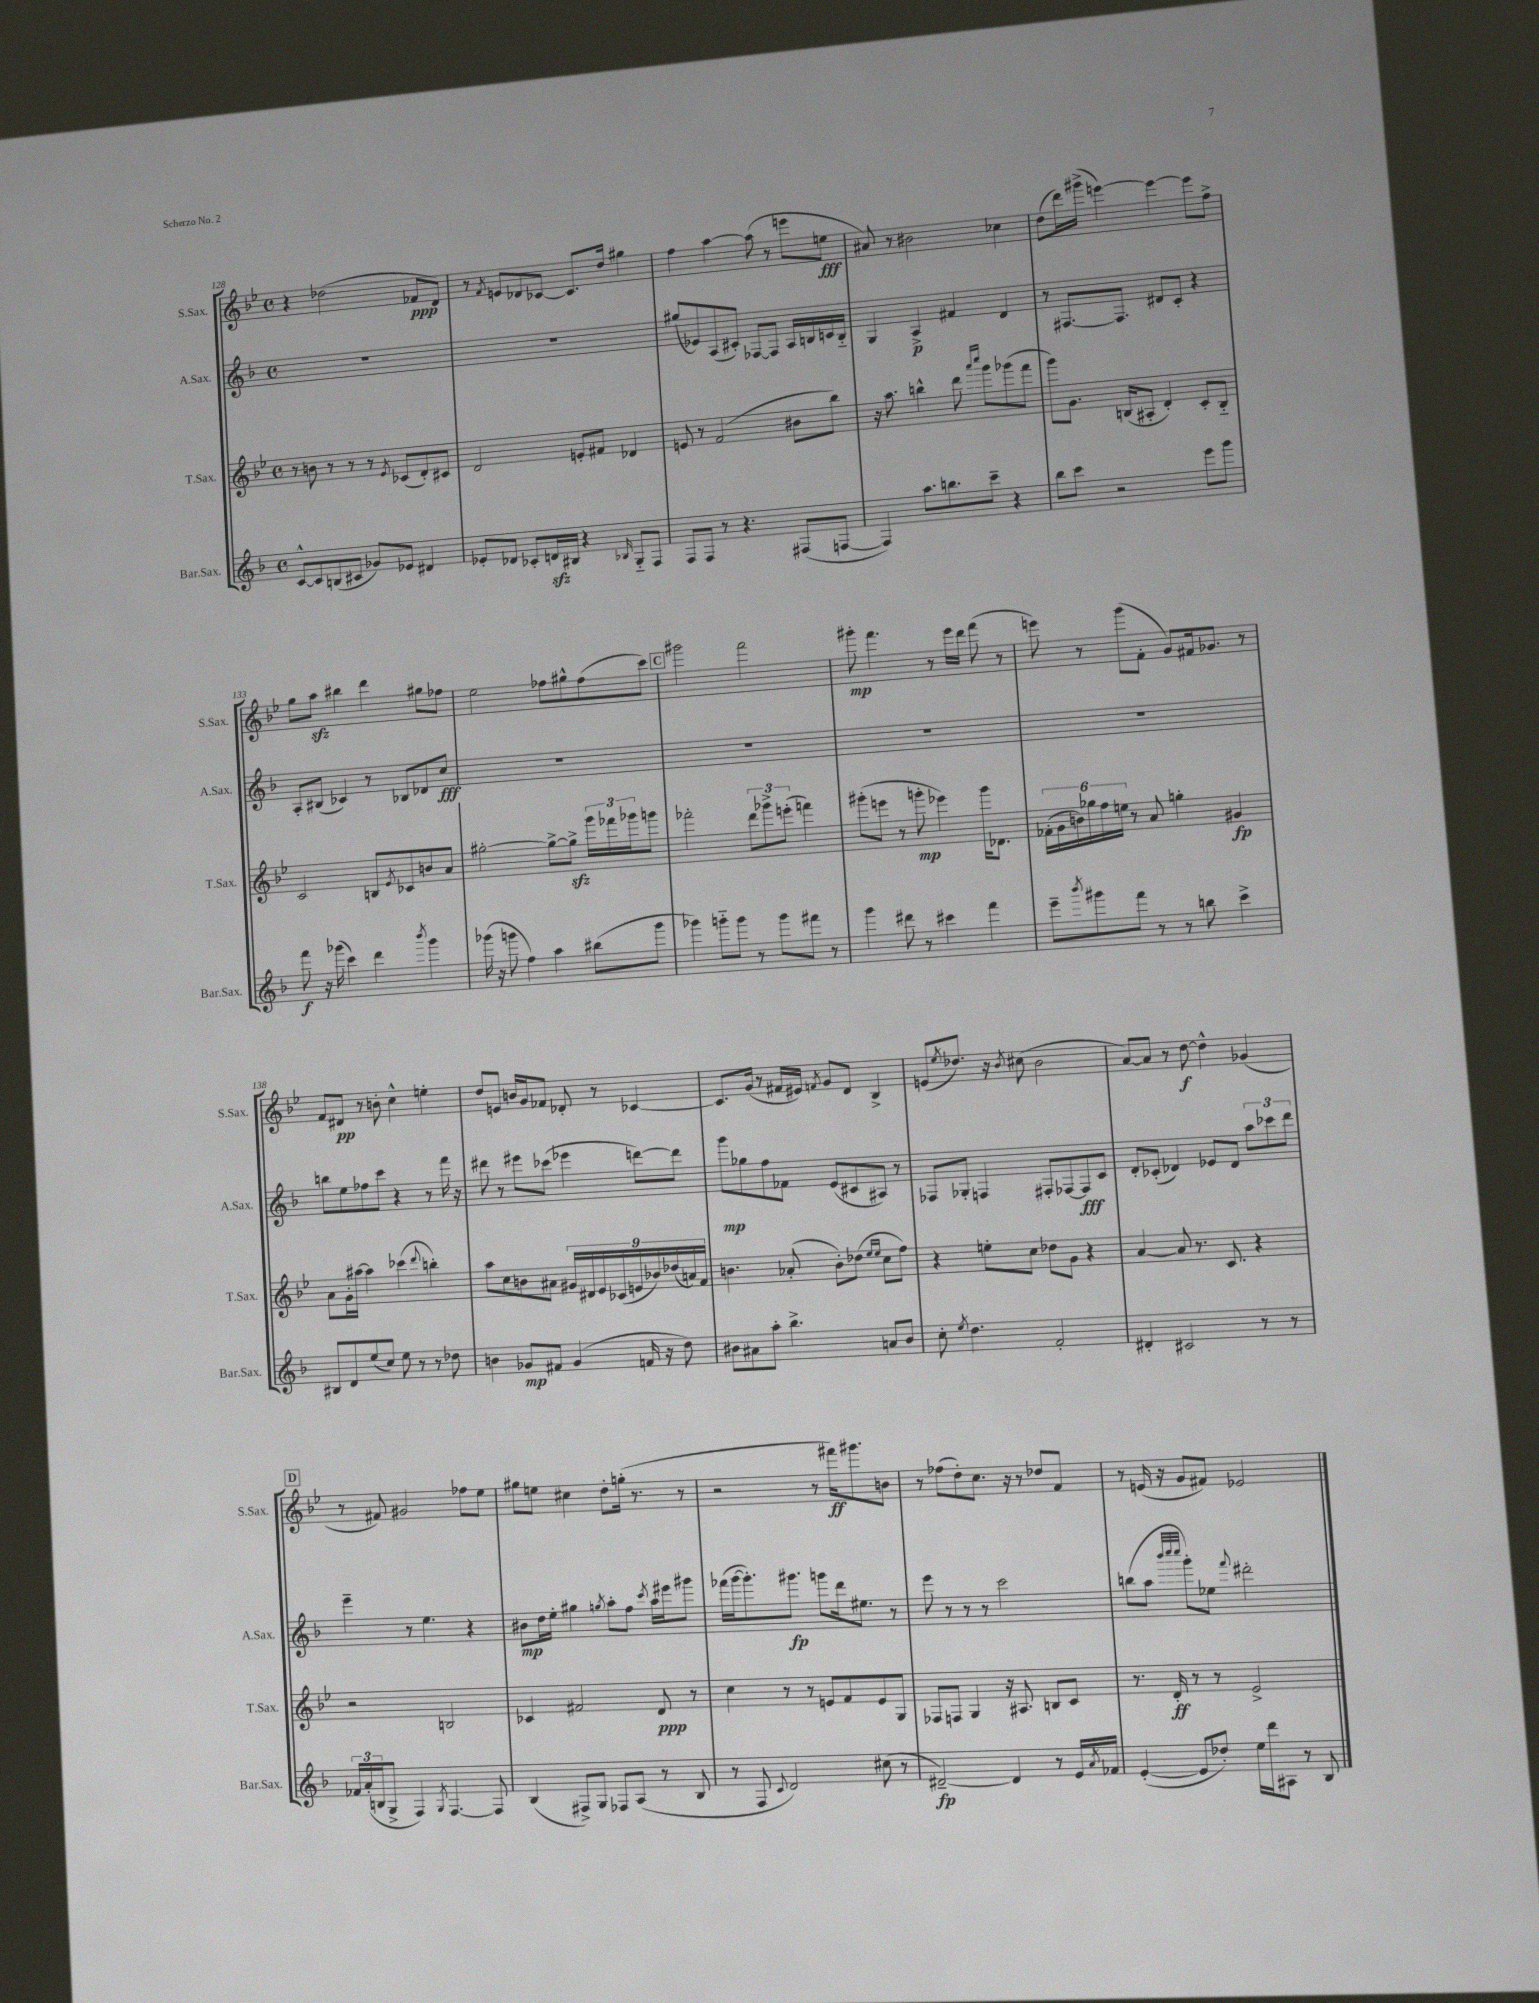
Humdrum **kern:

**kern	**kern	**kern	**kern
*staff4	*staff3	*staff2	*staff1
*clefG2	*clefG2	*clefG2	*clefG2
*k[b-]	*k[b-e-]	*k[b-]	*k[b-e-]
*M4/4	*M4/4	*M4/4	*M4/4
*met(c)	*met(c)	*met(c)	*met(c)
[8c^^	8r	1r	4r
8c]	8b	.	.
(8B	8r	.	(2dd-
8c#	8r	.	.
8g-)	8r	.	.
.	8qe-	.	.
8e-	(8c-	.	.
4d#	8d')	.	8f-
.	8c#	.	8d)
=	=	=	=
8e-'	2d	1r	8r
.	.	.	8qf
8d-	.	.	8e
8c-'	.	.	8d-
16d	.	.	[8c-
16B#	.	.	.
4r	8e'	.	8.c-]
.	8f#	.	.
.	.	.	16dd
16qqB-	.	.	.
8G'~	4d-	.	4gg#
8F	.	.	.
=	=	=	=
8F	8e	(8gg#	4ff
8F	8r	8e-)	.
8r	(2f	(8A	[4aa
4.r	.	8c#')	.
.	.	[8F-	(8aa]
.	.	8F-]	8r
(8F#	8b#	16A	8eee
.	.	16B	.
[8F	8bb-)	16c	8ee
.	.	16B'~	.
=	=	=	=
4F])	16r	4G	8a#)
.	8.aa	.	.
.	.	.	8r
8.aa	4bb^^	4A^	2b#
8.bb	.	.	.
.	8ddd	4f#	.
.	16qqaaa	.	.
.	16qqcccc	.	.
8ccc~	8ggg	.	.
4r	(8ggg-	4d	4cc-
.	8fff	.	.
=	=	=	=
8bb-	8ggg)	8r	(8dd
8ccc	8.g	[8.F#	16ddd)
.	.	.	(16ggg#^
2r	.	.	[4eee)
.	(16B	8.F#]	.
.	8A#'	.	.
.	4d')	8d#	4eee_
.	.	8c'	.
8eee	8c'	4r	8eee]
8ggg	8B'~	.	8ff^
=	=	=	=
8fff	2c	8A'	8gg
16r	.	(8B#	8aa
(16ggg-	.	.	.
4ccc)	.	4c-)	4bb#
4ddd	8B	8r	4ddd
.	8qe-	.	.
.	8c-	8B-	.
8qbbb-	.	.	.
4ggg-	8b	8d-	8gg#
.	8a	8cc	8ff-
=	=	=	=
(16ggg-	[2gg#'	1r	2ee-
16r	.	.	.
8ggg	.	.	.
4ff)	.	.	.
4aa	8gg#^_	.	8ff-
.	8gg#^]	.	8gg#^^
(8bb#	24ggg	.	(8ff-
.	24fff-	.	.
.	24ggg-	.	.
8ggg	8ggg	.	8ccc)
=	=	=	=
4ggg-)	2fff-'	1r	2ggg#
8ggg'~	.	.	.
8ggg	.	.	.
8r	12ddd	.	2fff
.	12ggg-^	.	.
8ggg	.	.	.
.	(12eee'	.	.
8fff#	4fff)	.	.
8r	.	.	.
=	=	=	=
4ggg	(8ggg#'	1r	8ggg#'
.	8eee	.	4.fff
8ddd#	8r	.	.
8r	8ggg'	.	.
4ccc#	4eee-)	.	8r
.	.	.	16eee-
.	.	.	16ddd
4fff	16ggg	.	(8fff
.	8.d-	.	.
.	.	.	8r
=	=	=	=
8eee~	(24f-'	1r	8eee)
.	24g	.	.
.	24b)	.	.
8qbbb-	.	.	.
8ggg#	24gg-	.	8r
.	24ff	.	.
.	24ee	.	.
8fff	8r	.	(8ggg
8r	8a	.	8f'
8r	4gg'	.	8g)
8bb	.	.	16f#
.	.	.	8.g-
4ccc^	4g#	.	.
.	.	.	8r
=	=	=	=
8B#	8a	8bb	8f
8d	16g'	8ee	8d#
.	[16aa#	.	.
(8ee	4aa#]	8ff-	8r
8cc)	.	8ccc	8b'
8ee	(4ccc-	4r	4cc^^
8r	.	.	.
.	8qqddd	.	.
8r	4bb')	8r	4ee'
8dd-	.	16fff	.
.	.	16r	.
=	=	=	=
4b	8aa	8ddd#	8dd
.	8cc	8r	8e
8g-	8b	8eee#	16b
.	.	.	16g
8f#	8a#	(8ccc-	8f-
(4g-	18g#	4eee-	8d-'
.	18d#	.	.
.	18e-	.	.
.	.	.	8r
.	(18c-	.	.
.	18e	.	.
16f	.	[8ddd)	[4c-
.	18b-)	.	.
16r	.	.	.
.	(18dd-	.	.
8dd)	.	8ddd]	.
.	18a)	.	.
.	18f	.	.
=	=	=	=
8b#	4.b	8ggg	8.c-]
8a#	.	8gg-	.
.	.	.	(16g
8aa'	.	8ff	8r
4.bb-^	(8a-'	8f-	16f#
.	.	.	16e#)
.	.	.	8qf
.	8b')	(8e	8g
.	(8dd-	8c#	8d
.	16qqee-	.	.
.	16qqee-	.	.
8a	8cc	8A#)	4B-^
8b#	8ff)	8r	.
=	=	=	=
8cc'	4r	8F-	(8e
8qee	.	.	8qee-
4.dd	.	8G-'	8.dd-)
.	8ee'	4F	.
.	.	.	16r
.	.	.	8qb-
.	8cc	.	(8cc#
2f'	8dd-	8F#'	2b-
.	8g	[8F-	.
.	4r	8F-]	.
.	.	8c	.
=	=	=	=
4d#'	[4a	8d'	[8a)
.	.	(8c-'	8a]
2c#	8a]	4d-)	8r
.	8.r	.	[8dd
.	.	8e-	4dd^^]
.	8.c	.	.
.	.	8d-	.
8r	4r	12aa	(4g-
.	.	12ccc-	.
8r	.	.	.
.	.	12ddd	.
=	=	=	=
24f-	2r	4eee~	8r
(24a'	.	.	.
24B	.	.	.
8G^	.	.	8f#)
4F)	.	8r	2g#
.	.	4.ee	.
8qG	.	.	.
[4.F	2B	.	.
.	.	4r	8ff-
8F]	.	.	8ee-
=	=	=	=
(4B-	4c-	8b#	8gg#
.	.	16dd	8ee
.	.	16ee'	.
8F#^)	2f#	4gg#	4cc#
8G	.	.	.
.	.	8qgg	.
8F-	.	8aa'	8dd'
(8A	.	8ff	(16gg'
.	.	.	8.r
.	.	8qccc	.
8r	8d	16aa	.
.	.	16eee#	.
8B-	8r	8ggg#	8r
=	=	=	=
8r	4cc	(16fff-	2r
.	.	[16ggg	.
8F	.	8.ggg'])	.
8qqc	.	.	.
2d)	8r	.	.
.	.	8.ggg#	.
.	8r	.	.
.	8e	8ggg	8r
.	8f	16ddd	16fff#)
.	.	8.ee#	8.ggg#
(8cc#	8e	.	.
8r	8G	8r	8b
=	=	=	=
[2d#~)	8F-	8eee	8r
.	8F	8r	(8ff-
.	4G	8r	8dd')
.	.	8r	8.cc
4d#]	16r	2ccc	.
.	8.A#	.	16r
.	.	.	8r
8r	8B	.	8dd-
16e	8c	.	8f
8qa	.	.	.
16f-	.	.	.
=	=	=	=
([4e'	8.r	(8bb	8r
.	.	8aa	(16e
.	16d'	.	16r
.	.	32qqbbb-	.
.	.	32qqcccc	.
.	.	32qqcccc	.
8e]	8r	8ggg')	8g
8dd-')	8r	8ee-	8f#)
.	.	8qqfff	.
16ee	2e-^	2ddd#'	2e-
16ddd	.	.	.
8A#	.	.	.
8r	.	.	.
8B-	.	.	.
==	==	==	==
*-	*-	*-	*-
